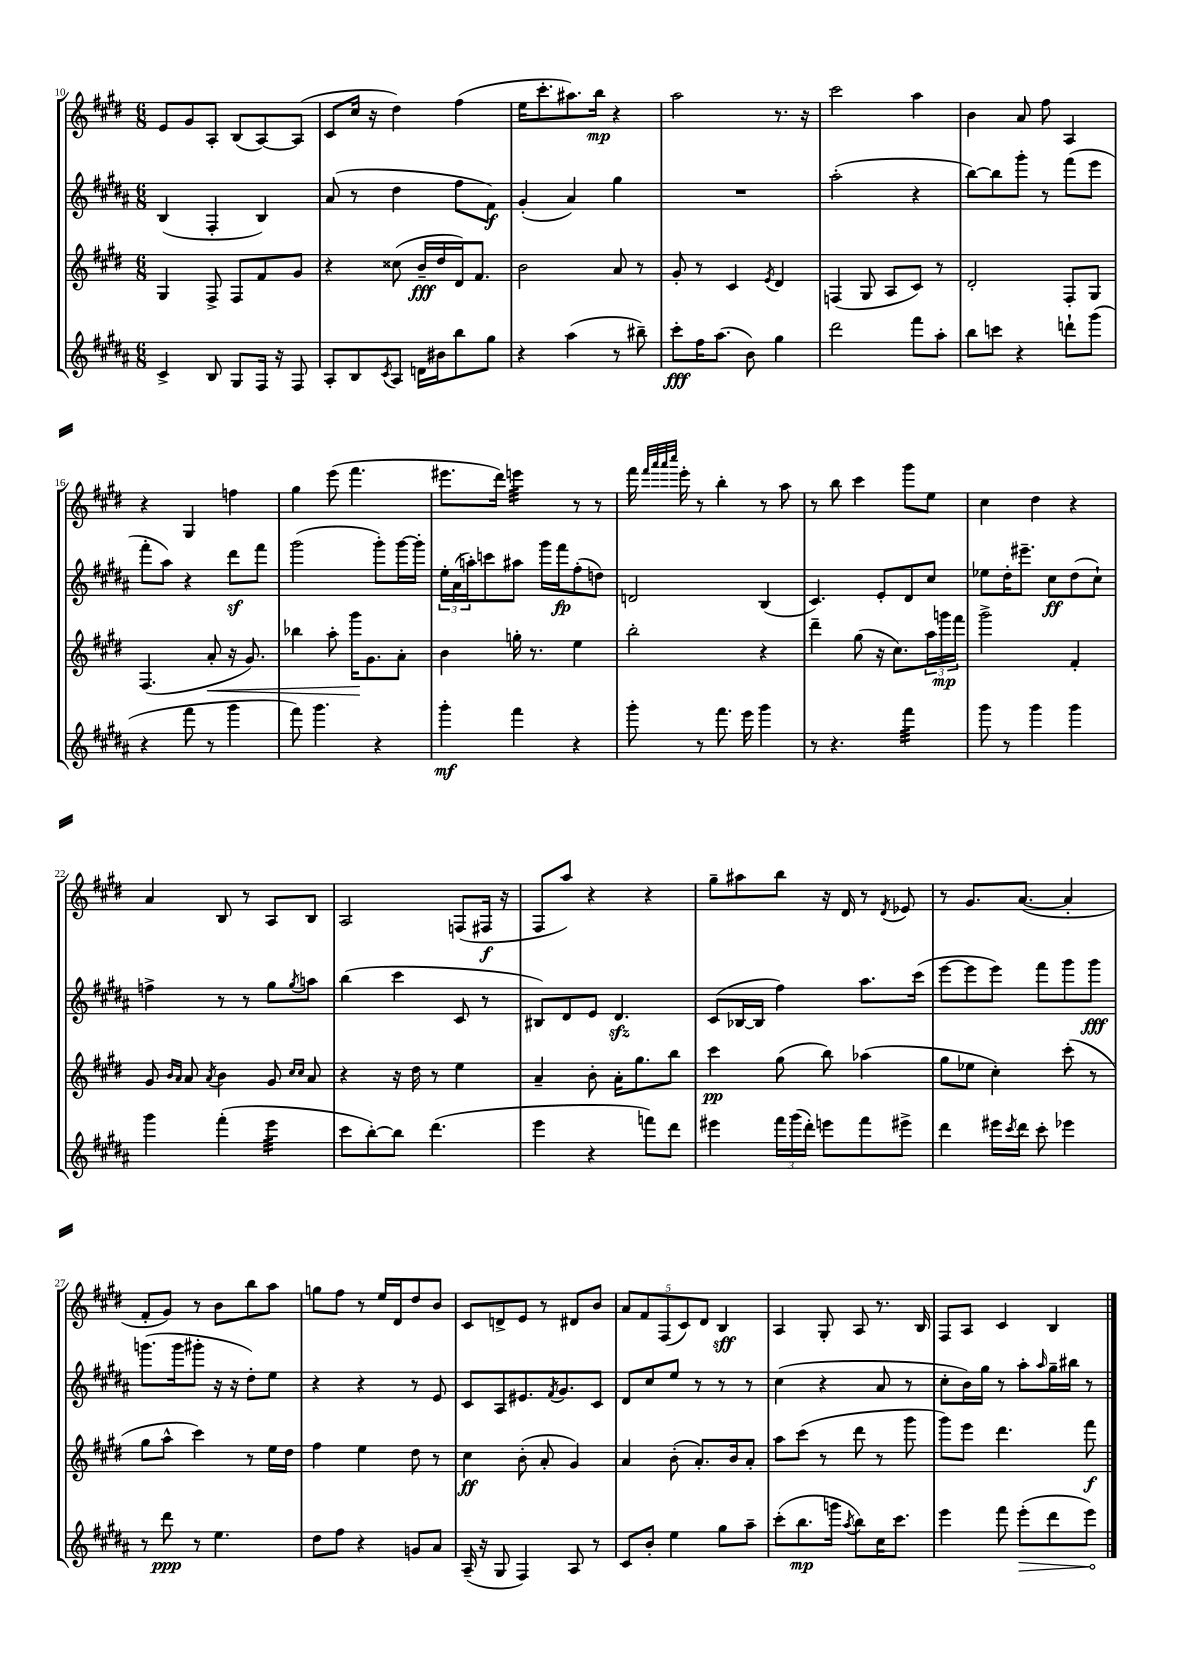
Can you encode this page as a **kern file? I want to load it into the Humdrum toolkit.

**kern	**kern	**kern	**kern
*staff4	*staff3	*staff2	*staff1
*clefG2	*clefG2	*clefG2	*clefG2
*k[f#c#g#d#a#]	*k[f#c#g#d#]	*k[f#c#g#d#a#]	*k[f#c#g#d#]
*M6/8	*M6/8	*M6/8	*M6/8
4c#^	4G#	(4B	8e
.	.	.	8g#
8B	8F#^	4F#'	8A'
8G#	8F#	.	(8B
16F#	8f#	4B)	[8A)
16r	.	.	.
8F#	8g#	.	(8A]
=	=	=	=
8A#'	4r	(8a#	8c#
8B	.	8r	16cc#
.	.	.	16r
8qc#	.	.	.
8A#	(8cc##	4dd#	4dd#)
16d	16b~	.	.
16b#	16dd#	.	.
8bb	16d#)	8ff#	(4ff#
.	8.f#	.	.
8gg#	.	8f#)	.
=	=	=	=
4r	2b	(4g#'	16ee
.	.	.	8.ccc#'
(4aa#	.	4a#)	8.aa#)
.	.	.	16bb
8r	8a	4gg#	4r
8bb#~)	8r	.	.
=	=	=	=
8ccc#'	8g#'	2.r	2aa
16ff#	8r	.	.
(8.aa#	.	.	.
.	4c#	.	.
8b)	.	.	.
.	8qe	.	.
4gg#	4d#	.	8.r
.	.	.	16r
=	=	=	=
2ddd#	(4F	(2aa#'	2ccc#
.	8G#	.	.
.	8A	.	.
8fff#	8c#)	4r	4aa
8aa#'	8r	.	.
=	=	=	=
8bb	2d#'	[8bb)	4b
8ccc	.	8bb]	.
4r	.	8ggg#'	8a
.	.	8r	8ff#
8ddd`	8F#'	(8fff#	4A
(8ggg#	8G#	8eee	.
=	=	=	=
4r	(4.F#	8fff#'	4r
.	.	8aa#)	.
8fff#	.	4r	4G#
8r	8a'	.	.
4ggg#	16r	8ddd#	4ff
.	8.g#)	.	.
.	.	8fff#	.
=	=	=	=
8fff#)	4bb-	(2ggg#	4gg#
4.ggg#	.	.	.
.	8aa'	.	(8eee
.	16ggg#	.	4.fff#
.	8.g#	.	.
4r	.	8ggg#')	.
.	8a'	[16ggg#	.
.	.	16ggg#']	.
=	=	=	=
4ggg#'	4b	24ee'	8.eee#
.	.	(24a#	.
.	.	24aa')	.
.	.	8ccc	.
.	.	.	16ddd#)
4fff#	16gg'	8aa#	4eee
.	8.r	.	.
.	.	16ggg#	.
.	.	16fff#	.
4r	4ee	(8ff#'	8r
.	.	8dd)	8r
=	=	=	=
8ggg#'	2bb'	2d	16fff#
.	.	.	32qqfff#
.	.	.	32qqaaa
.	.	.	32qqaaa
.	.	.	32qqcccc#
.	.	.	16eee'
8r	.	.	8r
8.fff#	.	.	4bb'
16eee	.	.	.
4ggg#	4r	(4B	8r
.	.	.	8aa
=	=	=	=
8r	4ddd#~	4.c#)	8r
4.r	.	.	8bb
.	(8gg#	.	4ccc#
.	16r	8e'	.
.	8.cc#)	.	.
4fff#	.	8d#	8ggg#
.	24aa	8cc#	8ee
.	24ggg	.	.
.	24fff#	.	.
=	=	=	=
8ggg#	2ggg#^	8ee-	4cc#
8r	.	16dd#'	.
.	.	8.eee#~	.
4ggg#	.	.	4dd#
.	.	8cc#	.
4ggg#	4f#'	(8dd#	4r
.	.	8cc#`)	.
=	=	=	=
4ggg#	8g#	4ff^	4a
.	16qqb	.	.
.	16qqa	.	.
.	8a	.	.
.	8qa	.	.
(4fff#'	4b	8r	8B
.	.	8r	8r
4eee	8g#	8gg#	8A
.	16qqcc#	.	.
.	16qqcc#	8qgg#	.
.	8a	8aa	8B
=	=	=	=
8ccc#	4r	(4bb	2A
[8bb')	.	.	.
8bb]	16r	4ccc#	.
.	16dd#	.	.
(4.ddd#	8r	.	.
.	4ee	8c#	(8F
.	.	8r	16F#
.	.	.	16r
=	=	=	=
4eee	4a~	8B#)	8F#
.	.	8d#	8aa)
4r	8b'	8e	4r
.	16a'	4.d#	.
.	8.gg#	.	.
8fff)	.	.	4r
8ddd#	8bb	.	.
=	=	=	=
4eee#	4ccc#	(8c#	8gg#~
.	.	[16B-	8aa#
.	.	16B-]	.
24fff#	(8gg#	4ff#)	8bb
(24ggg#	.	.	.
24ddd#')	.	.	.
8eee	8bb)	.	16r
.	.	.	16d#
8fff#	(4aa-	8.aa#	8r
.	.	.	8qd#
8eee#^	.	.	8e-
.	.	(16ccc#	.
=	=	=	=
4ddd#	8gg#	[8eee	8r
.	8ee-	8eee]	8.g#
16eee#	4cc#')	8eee)	.
8qccc#	.	.	.
16ddd#	.	.	([8.a
8ccc#'	.	8fff#	.
4eee-	(8ccc#'	8ggg#	4a']
.	8r	8ggg#	.
=	=	=	=
8r	8gg#	(8.ggg	8f#'
8ddd#	8aa^^	.	8g#)
.	.	16ggg	.
8r	4ccc#)	8ggg#'	8r
4.ee	.	16r	8b
.	.	16r	.
.	8r	8dd#')	8bb
.	16ee	8ee	8aa
.	16dd#	.	.
=	=	=	=
8dd#	4ff#	4r	8gg
8ff#	.	.	8ff#
4r	4ee	4r	8r
.	.	.	16ee
.	.	.	16d#
8g	8dd#	8r	8dd#
8a#	8r	8e	8b
=	=	=	=
(16A#~	4cc#	8c#	8c#
16r	.	.	.
8G#	.	8A#	8d^
4F#)	(8b'	8.e#	8e
.	8a'	.	8r
.	.	8qf#	.
.	.	8.g#	.
8A#	4g#)	.	8d#
8r	.	8c#	8b
=	=	=	=
8c#	4a	8d#	10a
.	.	.	10f#
8b'	.	8cc#	.
.	.	.	(10F#
4ee	(8b'	8ee	.
.	.	.	10c#)
.	8.a')	8r	.
.	.	.	10d#
8gg#	.	8r	4B
.	16b	.	.
8aa#~	8a'	8r	.
=	=	=	=
(8ccc#'	8aa	(4cc#	4A
8.bb	(8ccc#	.	.
.	8r	4r	8G#'
16ggg	.	.	.
8qaa#	.	.	.
8bb)	8ddd#	.	8A
16cc#	8r	8a#	8.r
8.ccc#	.	.	.
.	8ggg#	8r	.
.	.	.	16B
=	=	=	=
4eee	8ggg#)	8cc#'	8F#
.	8eee	16b)	8A
.	.	16gg#	.
8fff#	4.ddd#	8r	4c#
(8eee'	.	8aa#'	.
.	.	16qqaa#	.
8ddd#	.	16gg#~	4B
.	.	16bb#	.
8eee)	8fff#	8r	.
==	==	==	==
*-	*-	*-	*-
